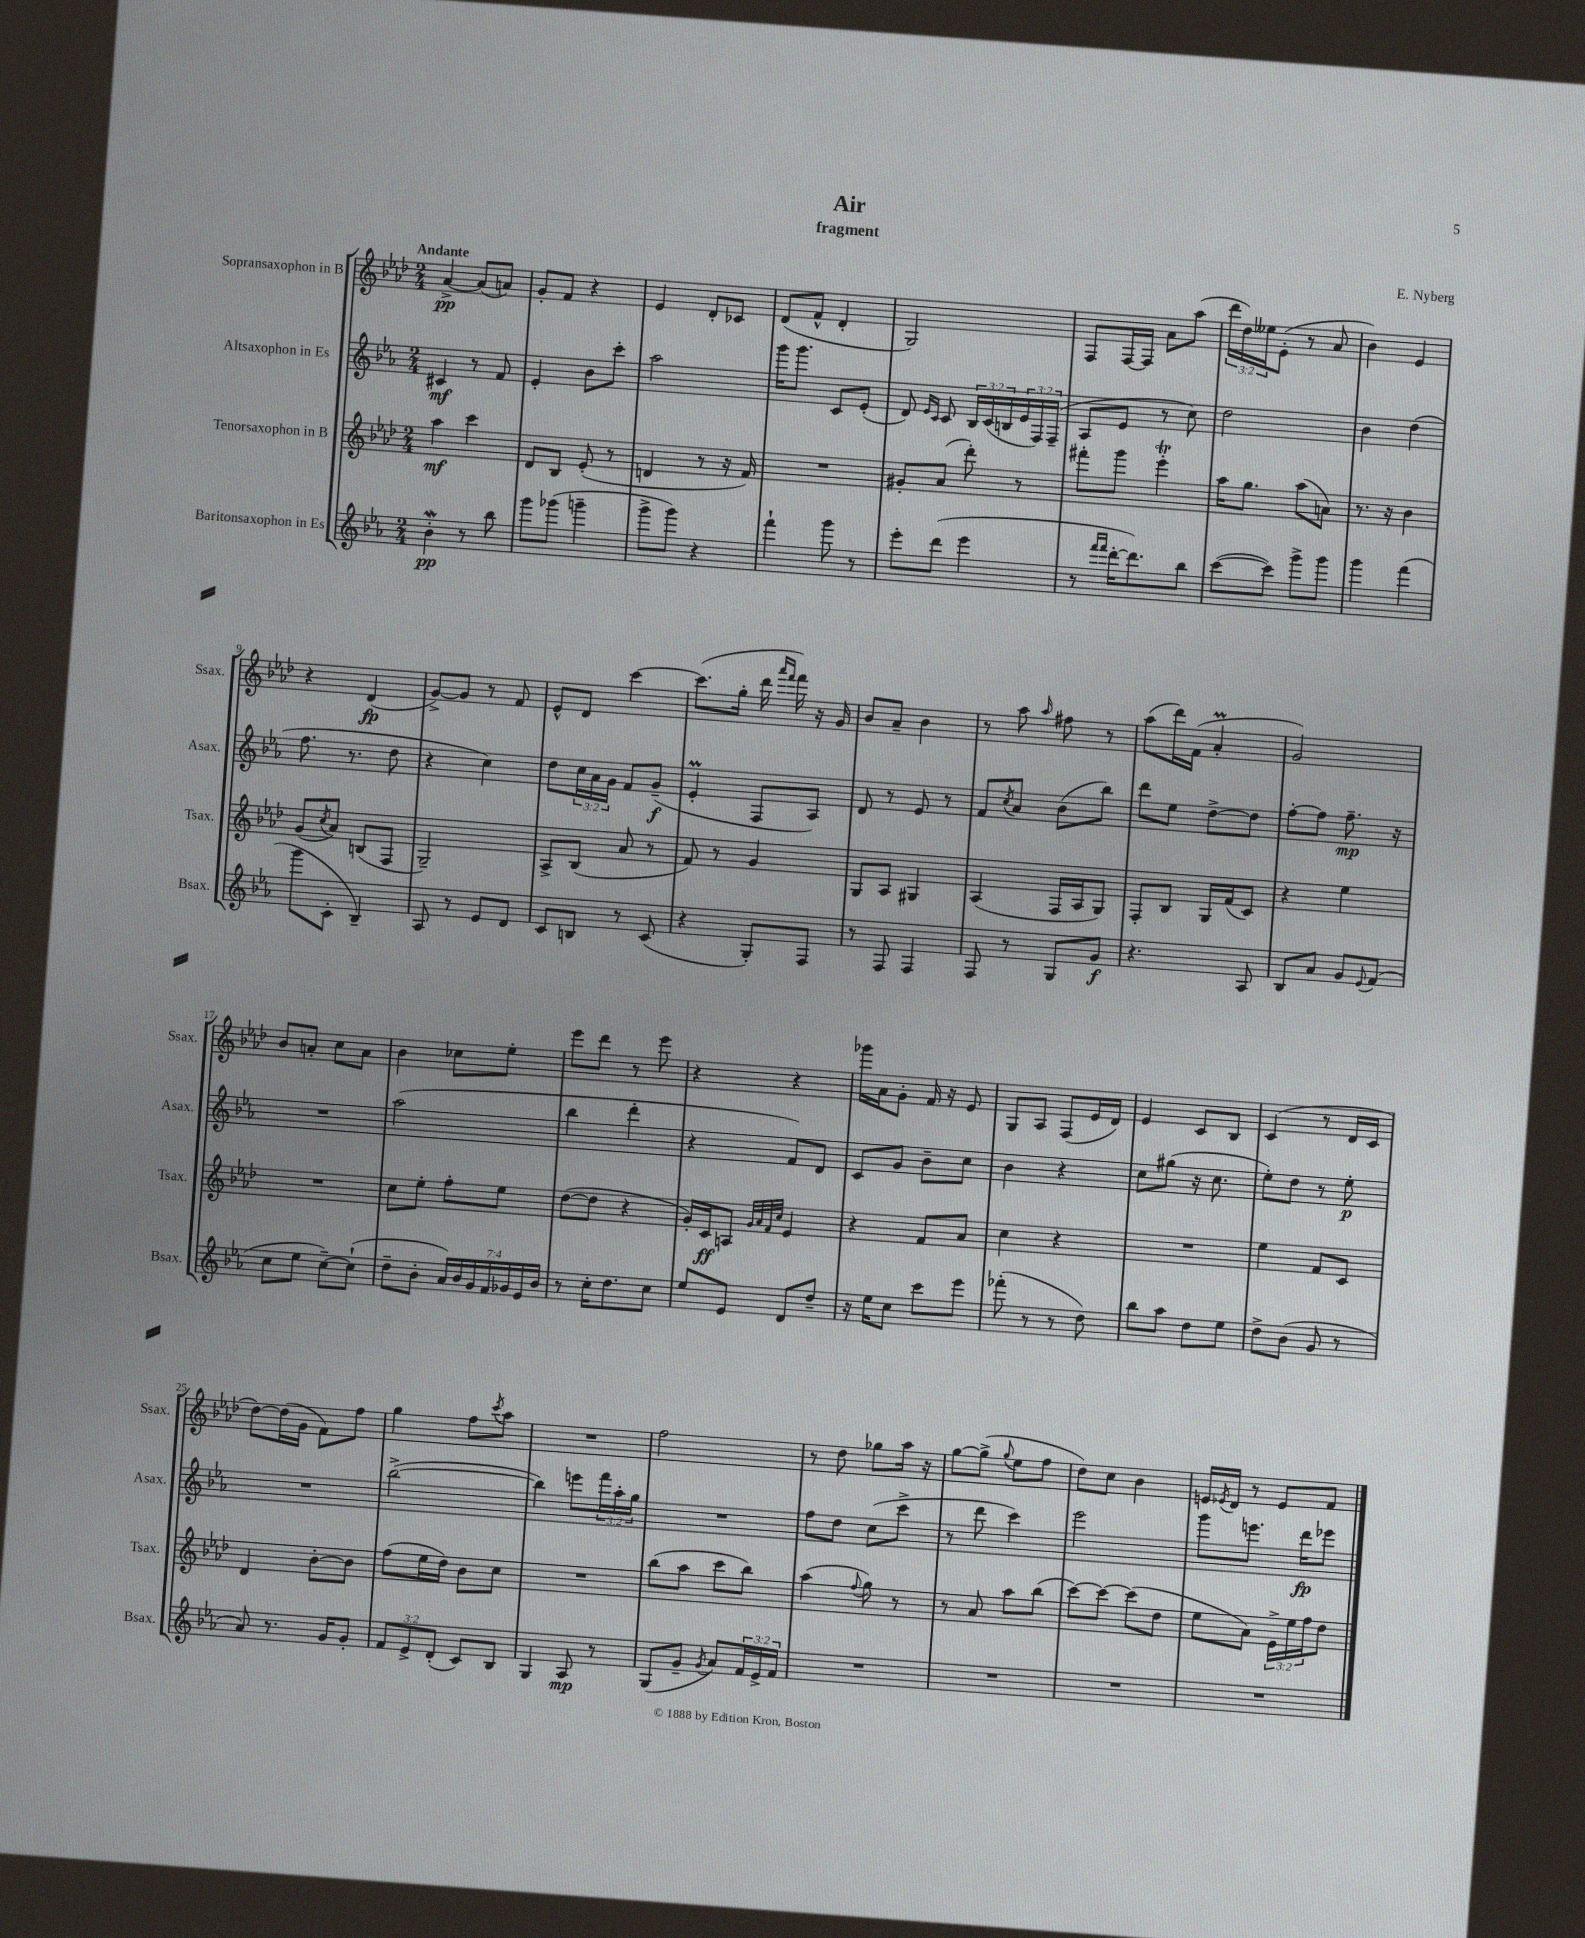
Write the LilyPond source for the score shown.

\header { title = "Air" composer = "E. Nyberg" subtitle = "fragment" }
<<
\new StaffGroup <<
\new Staff = "s0" \with { instrumentName = "Sopransaxophon in B" shortInstrumentName = "Ssax." } {
    \clef treble \key aes \major \numericTimeSignature \time 2/4 \override Staff.TupletNumber.text = #tuplet-number::calc-fraction-text \tempo "Andante"
    aes'4~->\pp aes'8( a'8) |
    g'8-. f'8 r4 |
    ees'4 des'8-. ces'8 |
    des'8( f'8-^ des'4-. |
    g2) |
    f8 f16~ f16 aes'8 aes''8( |
    \tuplet 3/2 { des'''16 des''16) eeses''16 } ees'8-.( r8 aes'8 |
    bes'4) ees'4 |
    r4 des'4\fp( |
    g'8~->) g'8 r8 f'8 |
    ees'8-^ des'8 c'''4~ |
    c'''8.( g''16-. des'''16 \grace { aes'''16 f'''16 } f'''16) r16 g'16 |
    bes'8 aes'8-- bes'4 |
    r8 aes''8 \grace { aes''16 } fis''8 r8 |
    aes''8( des'''16) f'16( aes'4-.\prall |
    g'2) |
    bes'8 a'8-. c''8 a'8 |
    bes'4 ces''8 ees''8-. |
    ees'''8 des'''8 r8 ees'''8 |
    r4 r4 |
    ges'''16 aes'16 g'8-. f'16 r16 ees'8 |
    g8 aes8 f8( ees'16 des'16) |
    ees'4 c'8 bes8 |
    c'4( r8 des'16 c'16 |
    des''8~) des''16( g'16 f'8) f''8 |
    g''4 f''8 \acciaccatura { c'''8 } aes''8 |
    R2 |
    f''2 |
    r8 des''8 ges''8 aes''16 r16 |
    g''8~ g''8->( \appoggiatura { g''8 } ees''8 f''8 |
    des''8) c''8 bes'4 |
    e'16 \acciaccatura { ees'8 } des'16 r8 ees'8 f'8 \bar "|." |
}
\new Staff = "s1" \with { instrumentName = "Altsaxophon in Es" shortInstrumentName = "Asax." } {
    \clef treble \key ees \major \numericTimeSignature \time 2/4 \override Staff.TupletNumber.text = #tuplet-number::calc-fraction-text
    cis'4\mf r8 f'8 |
    ees'4-. bes'8 c'''8-. |
    aes''2 |
    g'''16 g'''8. c'8 ees'8-.( |
    d'8) \grace { ees'16 c'16 } c'8 \tuplet 3/2 { bes16 c'16( b16 } \tuplet 3/2 { ees'16 f16) f16--( } |
    aes8 ees'8 r8 c''8) |
    d''2 |
    bes'4 d''4( |
    f''8. r8. d''8 |
    r4 c''4) |
    d''8 \tuplet 3/2 { c''16 aes'16 g'16 } f'8 g'8--\f( |
    ees'4-.\prall f8 aes8) |
    d'8 r8 ees'8 r8 |
    f'8 \acciaccatura { c''8 } aes'8 bes'8( bes''8) |
    d'''8 ees''8 d''8~-> d''8 |
    f''8~-. f''8 f''8.--\mp r16 |
    R2 |
    aes''2( |
    bes''4 d'''4-. |
    r4 f'8) d'8 |
    c'8 g'8 bes'8-- c''8 |
    bes'4 r4 |
    c''8 gis''8( r16 c''8. |
    ees''8-.) d''8 r8 ees''8-.\p |
    R2 |
    bes''2~->( |
    bes''4) e'''8 \tuplet 3/2 { f'''16 aes''16-. g''16 } |
    R2 |
    f''8 d''8 c''8( c'''8-> |
    r8 d'''8 c'''4) |
    ees'''2 |
    g'''8 e'''8. d'''16\fp ees'''8 \bar "|." |
}
\new Staff = "s2" \with { instrumentName = "Tenorsaxophon in B" shortInstrumentName = "Tsax." } {
    \clef treble \key aes \major \numericTimeSignature \time 2/4 \override Staff.TupletNumber.text = #tuplet-number::calc-fraction-text
    aes''4\mf c'''4 |
    des'8 bes8 ees'8-.( r8 |
    d'4 r8 r16 f'16) |
    R2 |
    gis'8-. aes'8( des'''8-.) r8 |
    fis'''8-. g'''8 ees'''4-.\trill |
    aes''16 g''8. aes''8( a'8) |
    r8. r16 bes'4 |
    g'8( \acciaccatura { c''8 } aes'8) b8( f8 |
    g2--) |
    aes8-> bes8( aes'8 r8 |
    f'8) r8 g'4 |
    g8 aes8 gis4 |
    aes4( f16 aes16 g8) |
    f8-. bes8 g16 f'16( c'8) |
    r4 ees''4 |
    R2 |
    c''8 ees''8-. f''8-. ees''8 |
    des''8~( des''8 r4 |
    g'16-.) c'16\ff a8 \grace { g'32 aes'32 f'32 c''32 } ees'4 |
    r4 f'8 aes'8 |
    c''4 r4 |
    R2 |
    ees''4 f'8 c'8 |
    des'4 bes'8~-. bes'8 |
    f''8( ees''16 des''16) bes'8 c''8 |
    R2 |
    bes''8( aes''8 c'''8 bes''8) |
    aes''4( \appoggiatura { f''8 } g''8) r8 |
    r8 aes'8 aes''8 bes''8( |
    c'''8~) c'''8~ c'''8( des''8 |
    ees''8 aes'8) \tuplet 3/2 { ees'16-> ees''16 f''16 } des''8 \bar "|." |
}
\new Staff = "s3" \with { instrumentName = "Baritonsaxophon in Es" shortInstrumentName = "Bsax." } {
    \clef treble \key ees \major \numericTimeSignature \time 2/4 \override Staff.TupletNumber.text = #tuplet-number::calc-fraction-text
    bes'4-.\mordent\pp r8 bes''8 |
    g'''8 ges'''8( g'''4-- |
    g'''8-> g'''8) r4 |
    f'''4-! g'''8 r8 |
    ees'''8-. d'''8( ees'''4 |
    r8 \grace { f'''16 f'''16 } d'''16~-. d'''8.) bes''8 |
    c'''8~( c'''8) g'''8-> g'''8 |
    g'''4 f'''4( |
    g'''8 c'8-. bes4--) |
    aes8 r8 ees'8 d'8 |
    c'8 b8 r8 c'8( |
    r4 g8-.) f8 |
    r8 f8 f4 |
    f8 r8 g8 g'8\f |
    r4. aes8 |
    bes8 aes'8 g'8 \appoggiatura { ees'8 } f'8( |
    c''8 ees''8 c''8~--) c''8-!( |
    d''8-- bes'8-. \tuplet 7/4 { aes'16) bes'16 g'16 f'16 ges'16 ees'16 bes'16 } |
    r8 c''16-. d''8. c''8 |
    ees''8 ees'8 d'8 d''8-- |
    r16 ees''16 c''8 c'''8 ees'''8 |
    fes'''8-.( r8 r8 d''8) |
    bes''8 aes''8 d''8 ees''8 |
    d''8-> bes'8( g'8 r8 |
    aes'8) r8. g'16 g'8-. |
    \tuplet 3/2 { f'8 ees'8-> d'8-.( } c'8) bes8 |
    g4 aes8\mp r8 |
    g8( g'8-- \acciaccatura { g'8 } aes'8) \tuplet 3/2 { f'16 ees'16-> f'16 } |
    R2 |
    R2 |
    R2 |
    R2 \bar "|." |
}
>>
>>
